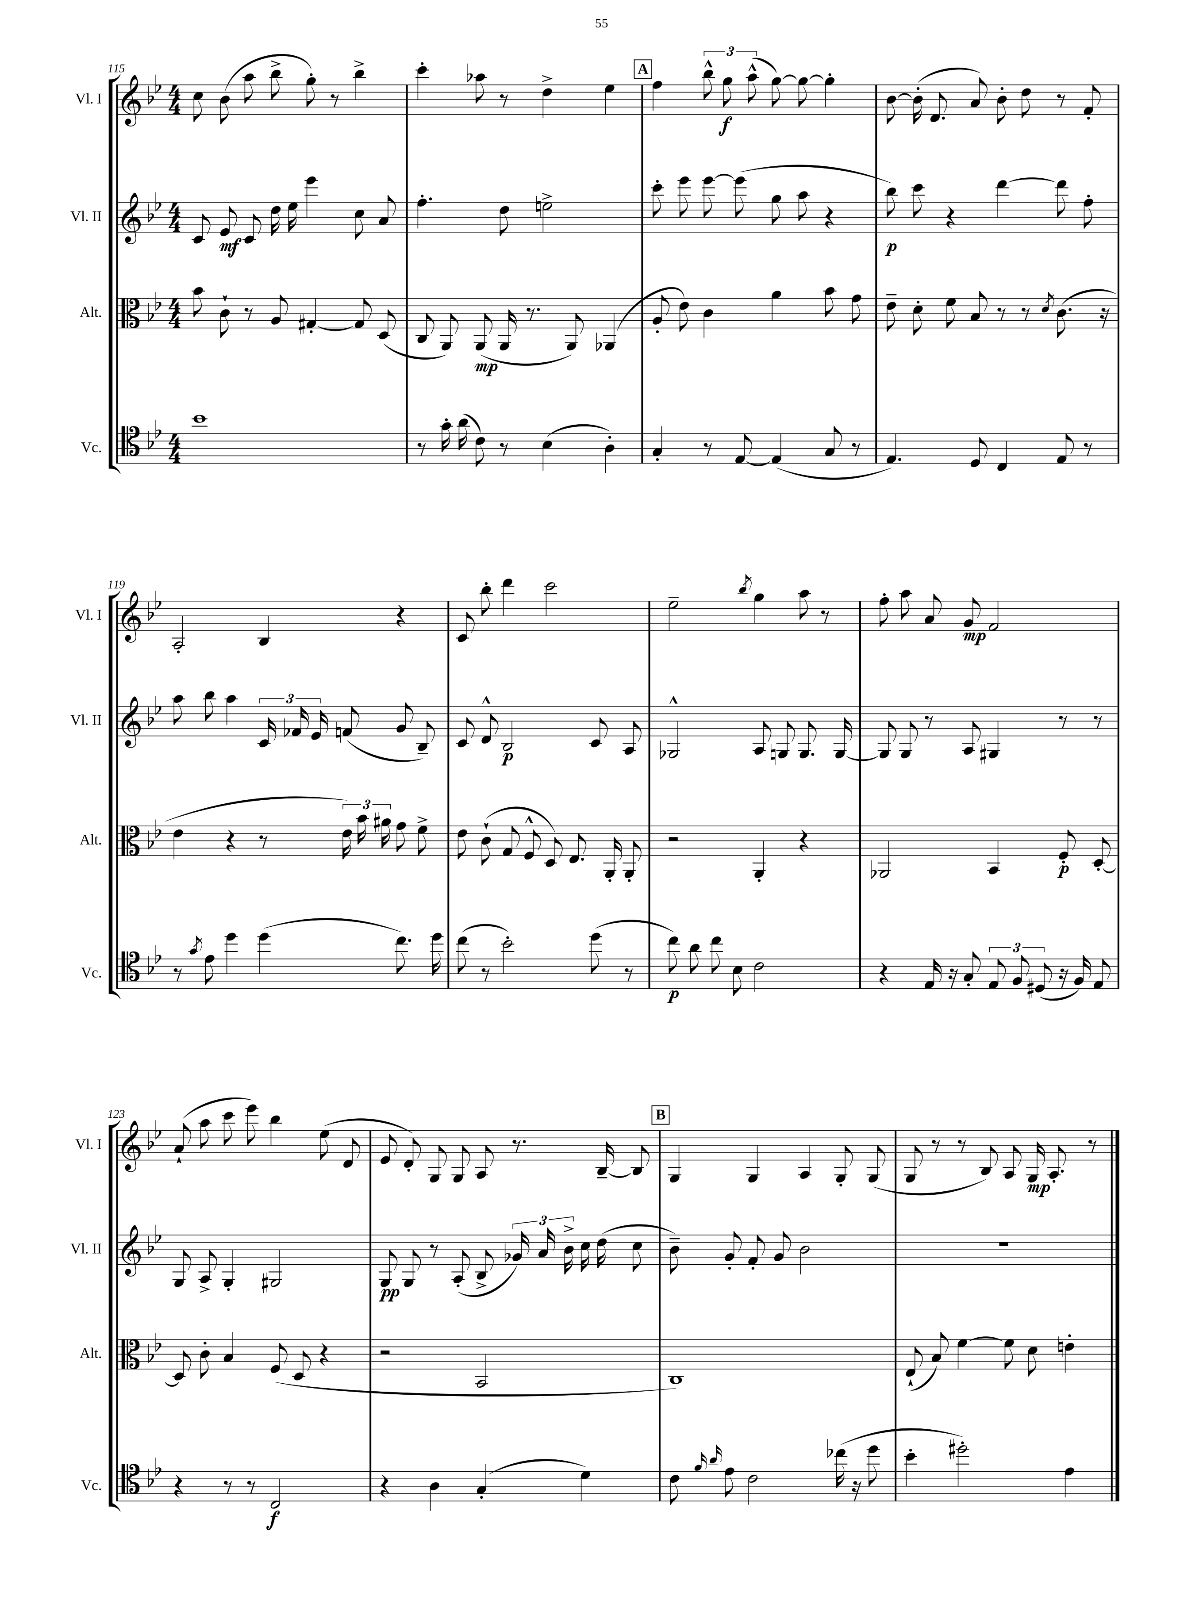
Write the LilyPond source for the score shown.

<<
\new StaffGroup <<
\new Staff = "s0" \with { instrumentName = "Vl. I" shortInstrumentName = "Vl. I" } {
    \clef treble \key bes \major \numericTimeSignature \time 4/4
    \autoBeamOff c''8 bes'8( a''8 bes''8-> g''8-.) r8 bes''4-> |
    c'''4-. aes''8 r8 d''4-> ees''4 |
    \mark \markup { \box "A" } f''4 \tuplet 3/2 { bes''8-^ g''8\f a''8-^( } g''8~) g''8~ g''4-. |
    bes'8~ bes'16-.( d'8. a'8) bes'8-. d''8 r8 f'8-. |
    a2-. bes4 r4 |
    c'8 bes''8-. d'''4 c'''2 |
    ees''2-- \acciaccatura { bes''8 } g''4 a''8 r8 |
    f''8-. a''8 a'8 g'8\mp f'2 |
    a'8-!( a''8 c'''8 ees'''8) bes''4 ees''8( d'8 |
    ees'8 d'8-.) g8 g8 a8 r8. bes16~-- bes8 |
    \mark \markup { \box "B" } g4 g4 a4 g8-. g8( |
    g8 r8 r8 bes8) a8 g16\mp a8.-. r8 \bar "|." |
}
\new Staff = "s1" \with { instrumentName = "Vl. II" shortInstrumentName = "Vl. II" } {
    \clef treble \key bes \major \numericTimeSignature \time 4/4
    \autoBeamOff c'8 ees'8\mf c'8 d''16 ees''16 ees'''4 c''8 a'8 |
    f''4.-. d''8 e''2-> |
    \mark \markup { \box "A" } c'''8-. ees'''8 ees'''8~ ees'''8( g''8 a''8 r4 |
    bes''8\p) c'''8 r4 d'''4~ d'''8 f''8-. |
    a''8 bes''8 a''4 \tuplet 3/2 { c'16 fes'16 ees'16 } f'8( g'8 bes8--) |
    c'8 d'8-^ bes2\p c'8 a8 |
    ges2-^ a8 g8 g8. g16~ |
    g8 g8 r8 a8 gis4 r8 r8 |
    g8 a8-> g4-. gis2 |
    g8\pp g8 r8 a8-.( bes8-> \tuplet 3/2 { ges'16) a'16 bes'16-> } c''16 d''16( c''8 |
    \mark \markup { \box "B" } bes'8--) g'8-. f'8-. g'8 bes'2 |
    R1 \bar "|." |
}
\new Staff = "s2" \with { instrumentName = "Alt." shortInstrumentName = "Alt." } {
    \clef alto \key bes \major \numericTimeSignature \time 4/4
    \autoBeamOff bes'8 c'8-! r8 a8 gis4~-. gis8 d8( |
    c8 a,8) a,8\mp( a,16 r8. a,8) aes,4( |
    \mark \markup { \box "A" } a8-. ees'8) c'4 a'4 bes'8 g'8 |
    ees'8-- d'8-. f'8 bes8 r8 r8 \acciaccatura { d'8 } c'8.( r16 |
    ees'4 r4 r8 \tuplet 3/2 { ees'16) bes'16 ais'16 } g'8 f'8-> |
    ees'8 c'8-!( g8 f8-^ d8) ees8. a,16-. a,8-. |
    r2 a,4-. r4 |
    aes,2 bes,4 f8-.\p d8~-. |
    d8 c'8-. bes4 f8( d8 r4 |
    r2 bes,2 |
    \mark \markup { \box "B" } c1) |
    ees8-!( bes8) f'4~ f'8 d'8 e'4-. \bar "|." |
}
\new Staff = "s3" \with { instrumentName = "Vc." shortInstrumentName = "Vc." } {
    \clef tenor \key bes \major \numericTimeSignature \time 4/4
    \autoBeamOff bes'1 |
    r8 g'16-. a'16( c'8) r8 bes4( a4-.) |
    \mark \markup { \box "A" } g4-. r8 ees8~ ees4( g8 r8 |
    ees4.) d8 c4 ees8 r8 |
    r8 \acciaccatura { g'8 } ees'8 d''4 d''4( c''8.) d''16 |
    c''8( r8 bes'2-.) d''8( r8 |
    c''8\p) a'8 c''8 bes8 c'2 |
    r4 ees16 r16 g8-. \tuplet 3/2 { ees8 f8 dis8( } r16 f16) ees8 |
    r4 r8 r8 c2\f |
    r4 a4 g4-.( d'4) |
    \mark \markup { \box "B" } c'8 \grace { f'16 a'16 } ees'8 c'2 ces''16( r16 d''8 |
    bes'4-. dis''2-.) ees'4 \bar "|." |
}
>>
>>
\layout { \context { \Score currentBarNumber = #115 } }
